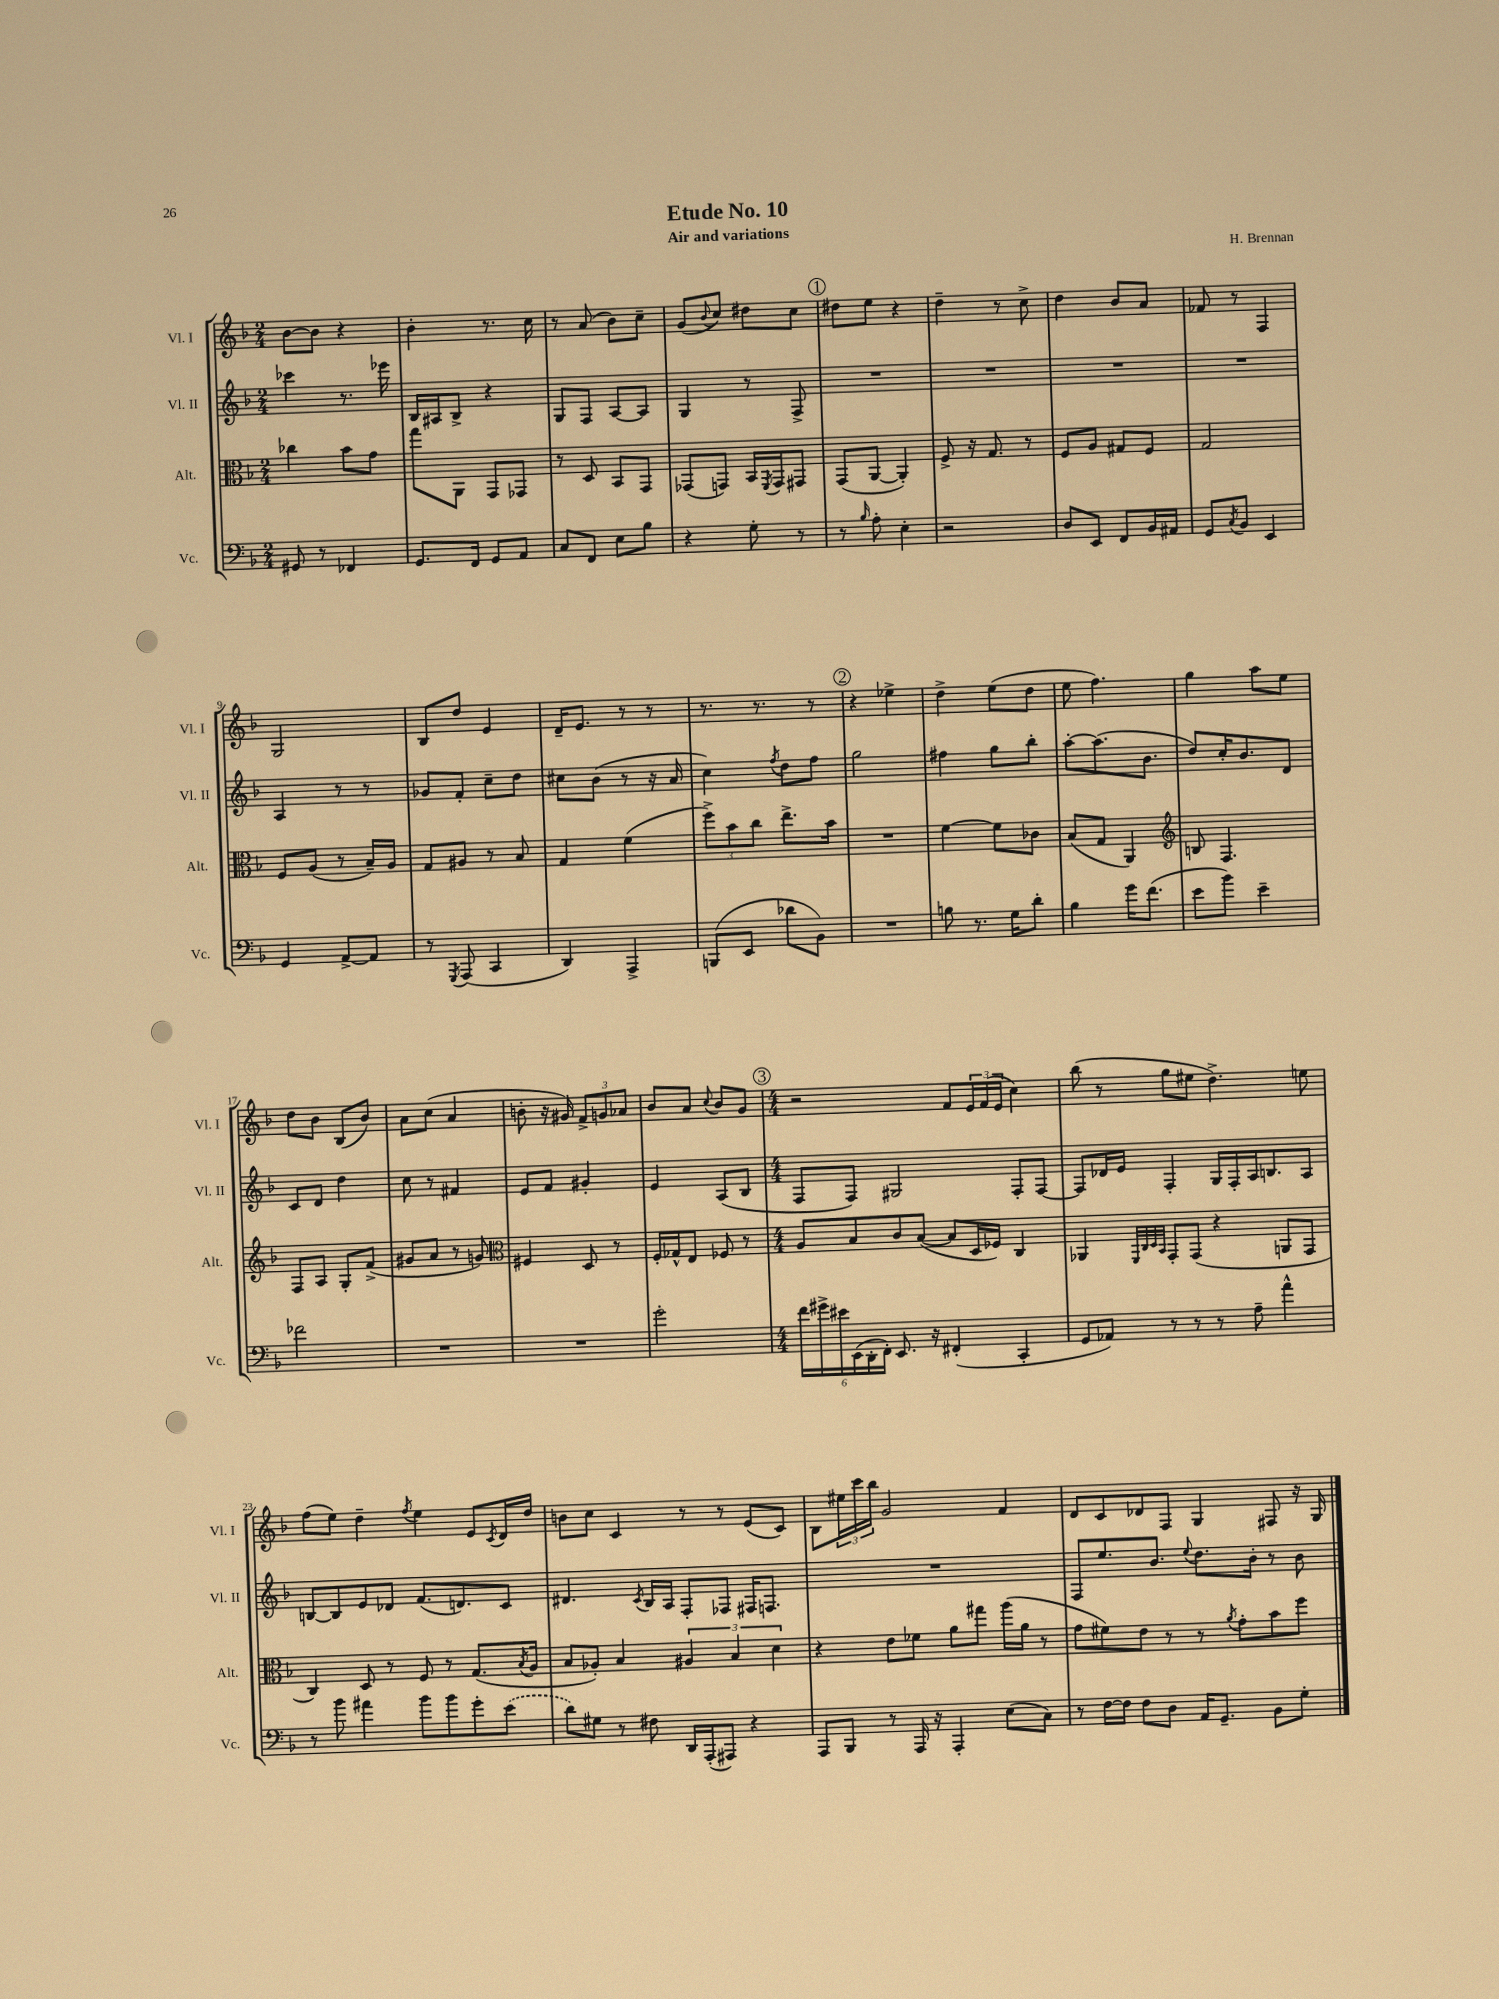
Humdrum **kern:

**kern	**kern	**kern	**kern
*staff4	*staff3	*staff2	*staff1
*clefF4	*clefC3	*clefG2	*clefG2
*k[b-]	*k[b-]	*k[b-]	*k[b-]
*M2/4	*M2/4	*M2/4	*M2/4
8GG#/	4cc-\	4ccc-\	[8b-\L
8r	.	.	8b-\]J
4FF-/	8b-\L	8.r	4r
.	8g\J	.	.
.	.	16eee-\	.
=	=	=	=
8.GG/L	8gg\L	16B-/LL	4b-'\
.	.	16A#/J	.
.	8AA\J	8B-^/J	.
16FF/Jk	.	.	.
8GG/L	8GG/L	4r	8.r
8AA/J	8GG-/J	.	.
.	.	.	16cc\
=	=	=	=
8C/L	8r	8G/L	8r
8FF/J	8D/	8F/J	(8a/
8E\L	8BB-/L	[8A/L	8b-\L)
8B-\J	8GG/J	8A/]J	8cc~\J
=	=	=	=
4r	(8GG-/L	4G/	(8g/L
.	.	.	8qqb-/
.	8GG/J)	.	8cc/J)
8G'\	16BB-/LL	8r	8dd#\L
.	8qFF/	.	.
.	16GG/J	.	.
8r	8GG#/J	8F^/	8cc\J
=	=	=	=
8r	(8GG/L	2r	8dd#\L
16qqB-/	.	.	.
8A'\	[8AA/J	.	8ee\J
4E'\	4AA'/])	.	4r
=	=	=	=
2r	8F^/	2r	4dd~\
.	16r	.	.
.	8.G/	.	.
.	.	.	8r
.	8r	.	8cc^\
=	=	=	=
8D/L	8F/L	2r	4dd\
8EE/J	8A/J	.	.
8FF/L	8G#/L	.	8b-/L
16BB-/L	8F/J	.	8a/J
16AA#/JJ	.	.	.
=	=	=	=
8GG/L	2G/	2r	8f-/
8qC/	.	.	.
8BB-/J	.	.	8r
4EE/	.	.	4F/
=	=	=	=
4GG/	8F/L	4A/	2G/
.	(8A/J	.	.
[8AA^/L	8r	8r	.
8AA/]J	16B-~/LL)	8r	.
.	16A/JJ	.	.
=	=	=	=
8r	8G/L	8g-/L	8B-/L
8qGGG/	.	.	.
(8AAA/	8A#/J	8f'/J	8dd/J
4CC/	8r	8cc~\L	4e/
.	8B-/	8dd\J	.
=	=	=	=
4DD/)	4G/	8cc#\L	16d~/LK
.	.	.	8.e/J
.	.	(8b-\J	.
4AAA^/	(4f\	8r	8r
.	.	16r	8r
.	.	16a/	.
=	=	=	=
(8BBB/L	12ff^\L)	4cc\)	8.r
.	12b-\	.	.
8EE/J	.	.	.
.	12cc\J	.	.
.	.	.	8.r
.	.	8qff/	.
8d-\L	8.ee^\L	8dd\L	.
8BB-\J)	.	8ff\J	8r
.	16b-\Jk	.	.
=	=	=	=
2r	2r	2gg\	4r
.	.	.	4ee-^\
=	=	=	=
8B\	[4f\	4ff#\	4dd^\
8.r	.	.	.
.	8f\]L	8gg\L	(8ee\L
16G\LK	.	.	.
8d'\J	8c-\J	8bb-'\J	8dd\J
=	=	=	=
4B-\	(8B-/L	[8aa'\L	8ee\
.	8G/J	(8.aa\]	4.ff\)
16g\LK	4AA/)	.	.
(8.f\J	.	8.b-\J	.
=	=	=	=
*	*clefG2	*	*
8e\L	8B/	8dd/L)	4gg\
8b-\J)	4.F/	16cc'/K	.
.	.	8.b-/	.
4e~\	.	.	8aa\L
.	.	8d/J	8ee\J
=	=	=	=
2f-\	8F/L	8c/L	8dd\L
.	8A/J	8d/J	8b-\J
.	8G'/L	4dd\	(8B-/L
.	(8f^/J	.	8b-/J)
=	=	=	=
2r	8g#/L	8cc\	8a\L
.	8a/J	8r	(8cc\J
.	8r	4f#/	4a/
.	8g/)	.	.
=	=	=	=
*	*clefC3	*	*
2r	4F#/	8e/L	8b'\
.	.	8f/J	16r
.	.	.	16g#/)
.	8D/	4g#'/	12f^/L
.	.	.	12g/
.	8r	.	.
.	.	.	12a-/J
=	=	=	=
2g'\	16F'/LL	4e/	8b-/L
.	16G-^^/J	.	.
.	8E/J	.	8a/J
.	.	.	8qqcc/
.	8F-/	(8A/L	8b-/L
.	8r	8B-/J	8g/J
=	=	=	=
*M4/4	*M4/4	*M4/4	*M4/4
24f\LL	8A/L	8F/L	2r
24g#^\	.	.	.
24e#\	.	.	.
(24EE\	8B-/	8F/J)	.
24DD'\	.	.	.
24FF'\JJ)	.	.	.
8.EE/	8c/	2G#/	.
.	([8B-/J	.	.
16r	.	.	.
(4FF#'/	8B-/]L	.	8f/L
.	16D/L	.	24e/L
.	.	.	(24f/
.	16F-/JJ)	.	.
.	.	.	24e/JJ
4CC'/	4C/	8F'/L	4cc\)
.	.	[8F/J	.
=	=	=	=
8GG/L	4AA-/	8F/]L	(8bb-\
8AA-/J)	.	16d-/L	8r
.	.	16e/JJ	.
.	32qqFF/LLL	.	.
.	32qqC/	.	.
.	32qqD/	.	.
.	32qqBB-/JJJ	.	.
8r	8GG'/L	4F'/	8gg\L
8r	(8GG/J	.	8ee#\J
8r	4r	16G/LL	4.dd^\)
.	.	16F'/	.
8A~\	.	16A/J	.
.	.	8.B/	.
4a^^\	8AA/L	.	.
.	8GG/J	8A/J	8ee\
=	=	=	=
8r	4C/)	[8B/L	(8ff\L
8b-\	.	8B/]	8ee\J)
4a#\	8D/	8e/	4dd~\
.	8r	8d-/J	.
.	.	.	8qff/
8b-\L	8F/	(8.f/L	4ee\
8b-\	8r	.	.
.	.	8.d/)	.
8g'\	(8.G/L	.	8e/L
.	.	.	8qc/
(8e\J	.	8c/J	16d/L
.	8qB-/	.	.
.	16A/Jk	.	16dd/JJ
=	=	=	=
8d\L)	8B-/L	4.d#/	8b\L
8G#\J	8A-'/J)	.	8cc\J
8r	4B-/	.	4c/
.	.	8qc/	.
8F#\	.	16B-/LL	.
.	.	16A/JJ	.
16DD/LL	6A#/	8F'/L	8r
(16AAA'/J	.	.	.
8AAA#/J)	.	8F-/J	8r
.	6B-/	.	.
4r	.	16F#/LK	(8e/L
.	.	8.F/J	.
.	6d\	.	.
.	.	.	8c/J)
=	=	=	=
8AAA/L	4r	1r	8B-\L
8BBB-/J	.	.	24ee#\L
.	.	.	24ccc\
.	.	.	24bb-\JJ
8r	8e\L	.	2g/
16AAA/	8f-\J	.	.
16r	.	.	.
4AAA'/	8a\L	.	.
.	8gg#\J	.	.
(8E\L	(16aa\LL	.	4f/
.	16a\JJ	.	.
8C\J)	8r	.	.
=	=	=	=
8r	8g\L	8F/L	8d/L
[16F\LL	8f#\)	8.ee/	8c/
16F\]JJ	.	.	.
8F\L	8e\J	.	8d-/
.	.	8.b-/J	.
8D\J	8r	.	8F/J
.	.	8qqee/	.
16AA/LK	8r	8.dd\L	4G/
8.GG~/J	.	.	.
.	8qa/	.	.
.	8g'\L	.	.
.	.	16b-'\Jk	.
8BB-\L	8b-\	8r	8F#/
8G'\J	8ff\J	8b-\	16r
.	.	.	16G/
==	==	==	==
*-	*-	*-	*-
